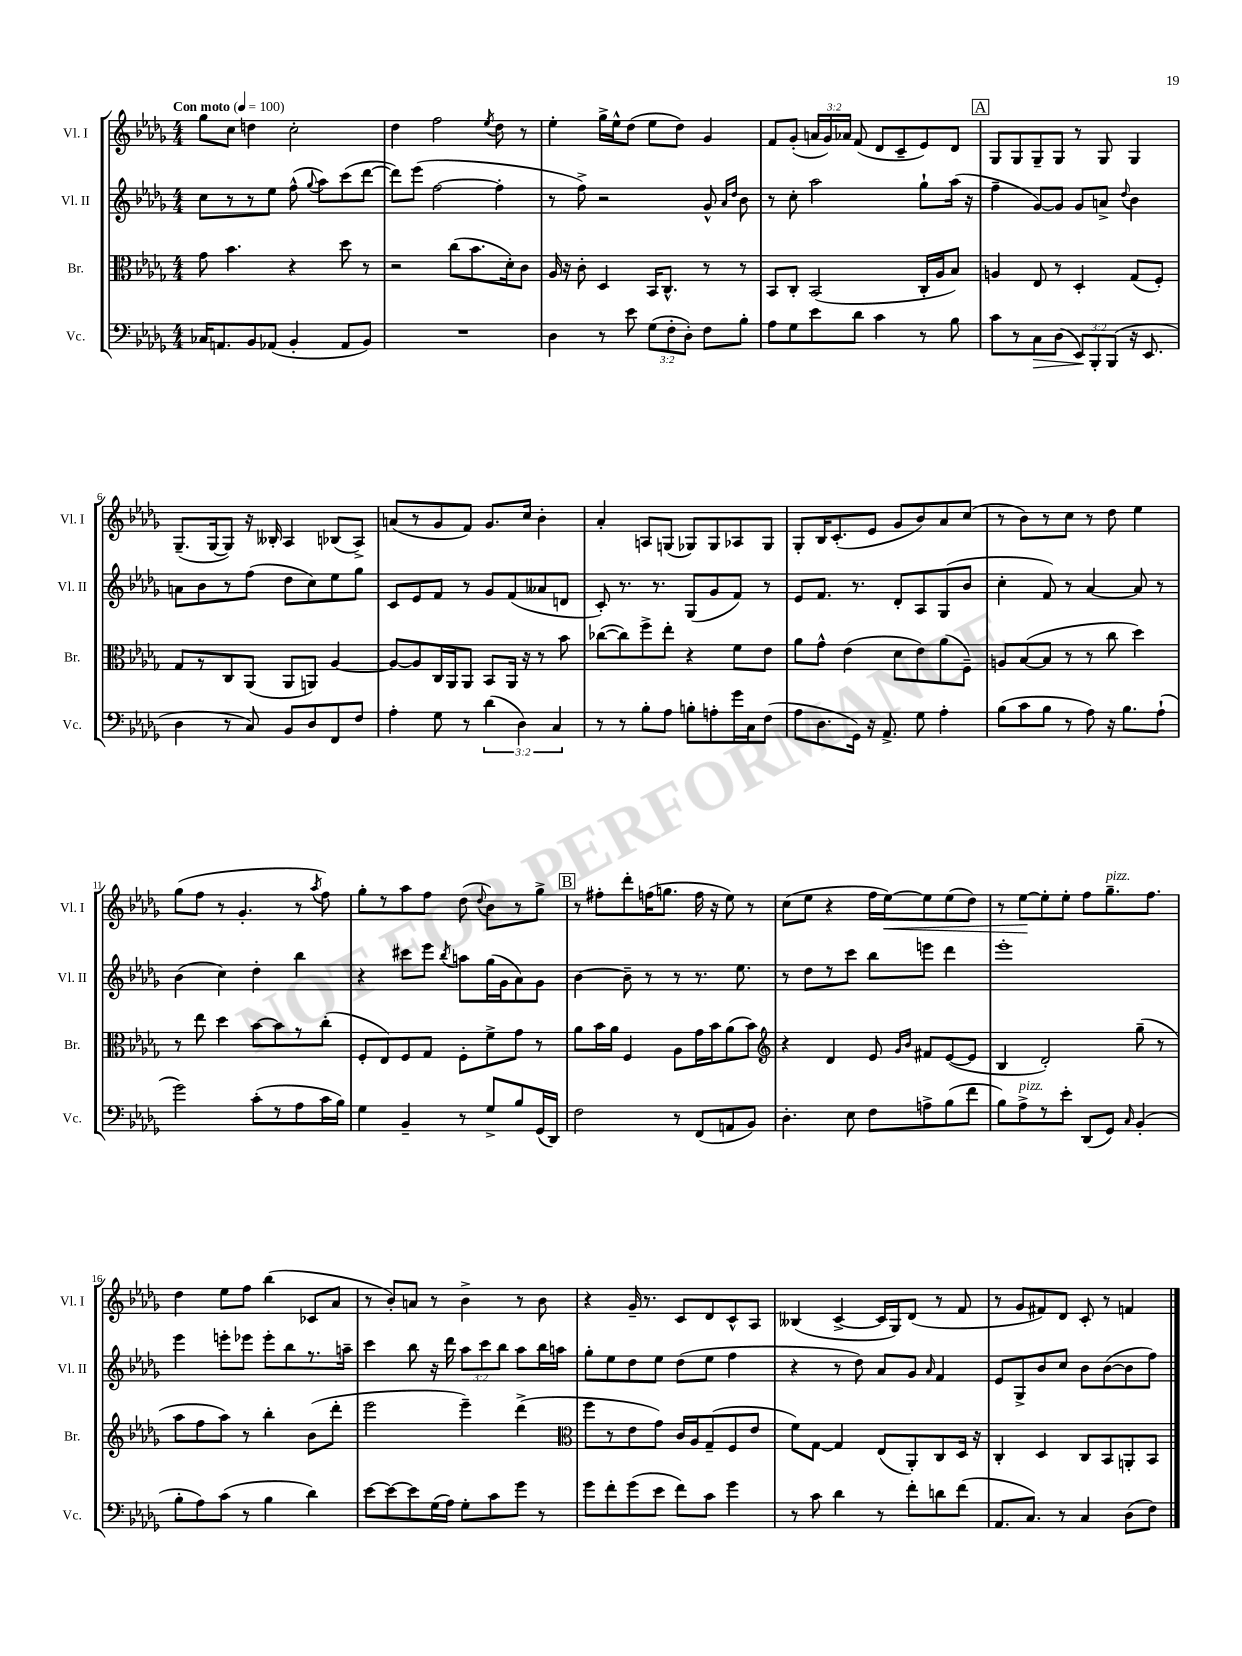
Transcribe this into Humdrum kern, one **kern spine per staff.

**kern	**dynam	**kern	**kern	**kern	**dynam
*part4	*part4	*part3	*part2	*part1	*part1
*staff4	*staff4	*staff3	*staff2	*staff1	*staff1
*I"Vc.	*	*I"Br.	*I"Vl. II	*I"Vl. I	*
*I'Vc.	*	*I'Br.	*I'Vl. II	*I'Vl. I	*
*clefF4	*	*clefC3	*clefG2	*clefG2	*
*k[b-e-a-d-g-]	*	*k[b-e-a-d-g-]	*k[b-e-a-d-g-]	*k[b-e-a-d-g-]	*
*M4/4	*	*M4/4	*M4/4	*M4/4	*
*MM100	*	*MM100	*MM100	*MM100	*
=1	=1	=1	=1	=1	=1
!	!	!	!	!LO:TX:a:B:t=Con moto	!
16C-X/KL	.	8g-\	8cc\L	8gg-\L	.
8.AAn/	.	.	.	.	.
.	.	4.b-\	8r	8cc\J	.
8BB-/	.	.	8r	4ddn\	.
(8AA-X/J	.	.	8ee-\J	.	.
4BB-'/	.	4r	(8ff^^\	2cc'\	.
.	.	.	8qqgg-/	.	.
.	.	.	8aa-\L)	.	.
8AA-/L	.	8dd-\	(8ccc\	.	.
8BB-/J)	.	8r	[8ddd-\J	.	.
=2	=2	=2	=2	=2	=2
1r	.	2r	8ddd-\L])	4dd-\	.
.	.	.	(8eee-\J	.	.
.	.	.	[2ff\	2ff\	.
.	.	(8cc\L	.	.	.
.	.	8.b-\	.	.	.
.	.	.	.	8qee-/	.
.	.	.	4ff'\]	8dd-\	.
.	.	16d-'\k)	.	.	.
.	.	8c\J	.	8r	.
=3	=3	=3	=3	=3	=3
4D-\	.	16A-/	8r	4ee-'\	.
.	.	16r	.	.	.
.	.	8c'\	8ff^\)	.	.
8r	.	4D-/	2r	16gg-^\LL	.
.	.	.	.	16ee-^^\J	.
8e-\	.	.	.	(8dd-\J	.
(12G-\L	.	16BB-/KL	.	8ee-\L	.
.	.	8.C^^/J	.	.	.
12F'\	.	.	.	.	.
.	.	.	.	8dd-\J)	.
12D-'\J)	.	.	.	.	.
8F\L	.	8r	8g-^^/	4g-/	.
.	.	.	16qqa-/LL	.	.
.	.	.	16qqdd-/JJ	.	.
8B-'\J	.	8r	8b-\	.	.
=4	=4	=4	=4	=4	=4
8A-\L	.	8BB-/L	8r	8f/L	.
8G-\	.	8C'/J	8cc'\	(8g-'/J	.
8e-\	.	(2BB-/	2aa-\	24an/LL	.
.	.	.	.	24g-/)	.
.	.	.	.	24a-X/JJ	.
8d-\J	.	.	.	(8f/	.
4c\	.	.	.	8d-/L	.
.	.	.	.	8c~/	.
8r	.	16C'/LL	8gg-`\L	8e-/)	.
.	.	16A-/J	.	.	.
8B-\	.	8B-/J)	(16aa-\Jk	8d-/J	.
.	.	.	16r	.	.
!!LO:REH:place=s1:t=A
=5	=5	=5	=5	=5	=5
8c\L	.	4An/	4ff~\	8G-/L	.
8r	.	.	.	8G-/	.
!	!LO:HP:b	!	!	!	!
8C\	>	8E-/	[8g-/L)	8G-~/	.
(8D-\J	.	8r	8g-/J]	8G-/J	.
12EE-/L)	.	4D-'/	8g-/L	8r	.
12BBB-'/	]	.	.	.	.
.	.	.	8an^/J	8G-/	.
(12BBB-/J	.	.	.	.	.
.	.	.	8qqdd-/	.	.
16r	.	(8G-/L	4b-\	4G-/	.
8.EE-/	.	.	.	.	.
.	.	8F'/J)	.	.	.
!!LO:LB:g=z
=6	=6	=6	=6	=6	=6
4D-\	.	8G-/L	8an\L	(8.G-~/L	.
.	.	8r	8b-\	.	.
.	.	.	.	[16G-/k	.
8r	.	8C/	8r	8G-/J])	.
8C/)	.	(8AA-/J	(8ff\J	16r	.
.	.	.	.	16B--X'/	.
8BB-/L	.	8AA-/L	8dd-\L	4A-/	.
8D-/	.	8AAn/J)	8cc\)	.	.
8FF/	.	[4A-/	8ee-\	(8B-X/L	.
8F/J	.	.	8gg-\J	8A-^/J)	.
=7	=7	=7	=7	=7	=7
4A-'\	.	8A-/L_	8c/L	(8an/L	.
.	.	8A-/]	8e-/	8r	.
8G-\	.	16C/L	8f/J	8g-/	.
.	.	16AA-/J	.	.	.
8r	.	8AA-/J	8r	8f/J)	.
(6d-\	.	8BB-/L	8g-/L	8.g-/L	.
.	.	16AA-/Jk	(8f/	.	.
6D-\)	.	.	.	.	.
.	.	16r	.	16cc/Jk	.
.	.	8r	8a--X/	4b-'\	.
6C/	.	.	.	.	.
.	.	8b-\	8dn/J	.	.
=8	=8	=8	=8	=8	=8
8r	.	([8cc-X\L	8c'/)	4a-'/	.
8r	.	8cc-\])	8.r	.	.
8B-'\L	.	8ff^\	.	8An/L	.
.	.	.	8.r	.	.
8A-\J	.	8ee-'\J	.	(8Gn/J	.
8Bn'\L	.	4r	(8G-/L	8G-X/L)	.
8An'\	.	.	8g-/	8G-/	.
16g-\L	.	8f\L	8f/J)	8A-X/	.
16C\J	.	.	.	.	.
(8F\J	.	8e-\J	8r	8G-/J	.
=9	=9	=9	=9	=9	=9
8A-\L	.	8a-\L	8e-/L	8G-'/L	.
8.D-\	.	8g-^^\J	8.f/J	16B-/K	.
.	.	.	.	(8.c'/	.
.	.	(4e-\	.	.	.
16GG-\Jk)	.	.	8.r	.	.
16r	.	.	.	8e-/J	.
8.AA-^/	.	.	.	.	.
.	.	8d-\L	8d-'/L	8g-/L	.
8G-\	.	8e-\)	8A-/	8b-/)	.
4A-'\	.	(8a-\	(8G-/	8a-/	.
.	.	8F~\J)	8b-/J	(8cc/J	.
=10	=10	=10	=10	=10	=10
(8B-\L	.	8An/L	4cc'\	8r	.
8c\	.	([8B-/	.	8b-\L)	.
8B-\J	.	8B-/J]	8f/)	8r	.
8r	.	8r	8r	8cc\J	.
8A-\)	.	8r	[4a-/	8r	.
16r	.	8cc\	.	8dd-\	.
8.B-\L	.	.	.	.	.
.	.	4dd-\)	8a-/]	4ee-\	.
(8A-`\J	.	.	8r	.	.
!!LO:LB:g=z
=11	=11	=11	=11	=11	=11
2g-\)	.	8r	(4b-\	(8gg-\L	.
.	.	8ee-\	.	8ff\J	.
.	.	4dd-\	4cc\)	8r	.
.	.	.	.	4.g-'/	.
(8c'\L	.	[8b-\L	4dd-'\	.	.
8r	.	8b-\]	.	.	.
8A-\	.	8r	4bb-\	8r	.
.	.	.	.	8qaa-/	.
16c\L	.	(8cc'\J	.	8ff\)	.
16B-\JJ)	.	.	.	.	.
=12	=12	=12	=12	=12	=12
4G-\	.	8F'/L	4r	8gg-'\L	.
.	.	8E-/)	.	8r	.
4BB-~/	.	8F/	8ccc#X\L	8aa-\	.
.	.	8G-/J	8eee-\J	8ff\J	.
.	.	.	8qbb-/	.	.
8r	.	8F'\L	8aan\L	(8dd-\	.
.	.	.	.	8qqdd-/	.
8G-^/L	.	8f^\	(16gg-\L	8b-\L)	.
.	.	.	16g-\J	.	.
8B-/	.	8g-\J	8a-\)	8r	.
(16GG-/L	.	8r	8g-\J	8gg-^\J	.
16DD-/JJ)	.	.	.	.	.
!!LO:REH:place=s1:t=B
=13	=13	=13	=13	=13	=13
2F\	.	8a-\L	[4b-\	8r	.
.	.	16b-\L	.	8ff#X'\L	.
.	.	16a-\JJ	.	.	.
.	.	4F/	8b-~\]	8ddd-'\	.
.	.	.	8r	(16ffn\K	.
.	.	.	.	8.ggn\J	.
8r	.	8A-\L	8r	.	.
(8FF/L	.	16g-\L	8.r	16ff\	.
.	.	16b-\J	.	16r	.
8AAn/	.	(8a-\	.	8ee-\)	.
.	.	.	8.ee-\	.	.
8BB-/J)	.	8b-\J)	.	8r	.
=14	=14	=14	=14	=14	=14
*	*	*clefG2	*	*	*
4.D-'\	.	4r	8r	(8cc\L	.
.	.	.	8dd-\L	8ee-\J	.
.	.	4d-/	8r	4r	.
8E-\	.	.	8ccc\J	.	.
8F\L	.	8e-/	8bb-\L	16ff\LL	.
!	!	!	!	!	!LO:HP:b
.	.	.	.	[16ee-\J)	<
.	.	16qqg-/LL	.	.	.
.	.	16qqb-/JJ	.	.	.
8An^\	.	8f#X/L	8eeen\J	8ee-\]	.
(8B-\	.	([8e-/	4ddd-\	(8ee-\	.
8f\J	.	8e-/J]	.	8dd-\J)	.
=15	=15	=15	=15	=15	=15
8B-\L)	.	4B-/	1eee-'	8r	.
!LO:TX:a:i:t=pizz.	!	!	!	!	!
8A-^\	.	.	.	[8ee-\L	.
8r	.	2d-'/)	.	8ee-'\]	[
8e-'\J	.	.	.	8ee-'\J	.
(8DD-/L	.	.	.	8ff\L	.
!	!	!	!	!LO:TX:a:i:t=pizz.	!
8GG-/J)	.	.	.	8.gg-~\	.
16qqC/	.	.	.	.	.
(4BB-'/	.	(8gg-~\	.	.	.
.	.	.	.	8.ff\J	.
.	.	8r	.	.	.
!!LO:LB:g=z
=16	=16	=16	=16	=16	=16
8B-'\L	.	8aa-\L	4eee-\	4dd-\	.
8A-\)	.	8ff\	.	.	.
(8c\J	.	8aa-\J)	8eeen'\L	8ee-\L	.
8r	.	8r	8eee-X\J	8ff\J	.
4B-\	.	4bb-'\	8eee-'\L	(4bb-\	.
.	.	.	8bb-\	.	.
4d-\)	.	(8b-\L	8.r	8c-X/L	.
.	.	8ddd-'\J	.	8a-/J	.
.	.	.	16aan~\Jk	.	.
=17	=17	=17	=17	=17	=17
[8e-\L	.	2eee-\	4ccc\	8r	.
8e-\_	.	.	.	8b-'/L)	.
8e-\]	.	.	8bb-\	8an/J	.
(16G-\L	.	.	16r	8r	.
16A-\JJ)	.	.	16ddd-\	.	.
8G-'\L	.	4eee-~\)	12aa-\L	4b-^\	.
.	.	.	12ccc\	.	.
8c\	.	.	.	.	.
.	.	.	12bb-\J	.	.
8g-\J	.	(4ddd-^\	8aa-\L	8r	.
8r	.	.	16bb-\L	8b-\	.
.	.	.	16aan\JJ	.	.
=18	=18	=18	=18	=18	=18
*	*	*clefC3	*	*	*
8g-\L	.	8ff\L	8gg-'\L	4r	.
8f'\	.	8r	8ee-\	.	.
(8g-\	.	8e-\	8dd-\	16g-~/	.
.	.	.	.	8.r	.
8e-\J	.	8g-\J)	8ee-\J	.	.
8f\L)	.	16c/LL	(8dd-\L	8c/L	.
.	.	16A-/J	.	.	.
8c\J	.	(8G-~/	8ee-\J	8d-/	.
4g-\	.	8F/	4ff\	8c^^/	.
.	.	8e-/J	.	8A-/J	.
=19	=19	=19	=19	=19	=19
8r	.	8f\L)	4r	(4B--X/	.
8c\	.	[8G-\J	.	.	.
4d-\	.	4G-/]	8r	[4c^/	.
.	.	.	8dd-\)	.	.
8r	.	(8E-/L	8a-/L	16c/LL]	.
.	.	.	.	16G-/J)	.
8f'\L	.	8AA-'/)	8g-/J	(8d-/J	.
.	.	.	16qqa-/	.	.
8dn\	.	8C/	4f/	8r	.
(8f\J	.	16D-/Jk	.	8f/	.
.	.	16r	.	.	.
=20	=20	=20	=20	=20	=20
8.AA-/L	.	4C'/	8e-/L	8r	.
.	.	.	8G-^/	8g-/L	.
8.C/J)	.	.	.	.	.
.	.	4D-/	8b-/	8f#X/)	.
8r	.	.	8cc/J	8d-/J	.
4C/	.	8C/L	8b-\L	8c'/	.
.	.	8BB-/	([8b-\	8r	.
(8D-\L	.	8AAn'/	8b-\]	4fn/	.
8F\J)	.	8BB-/J	8ff\J)	.	.
==	==	==	==	==	==
*-	*-	*-	*-	*-	*-
